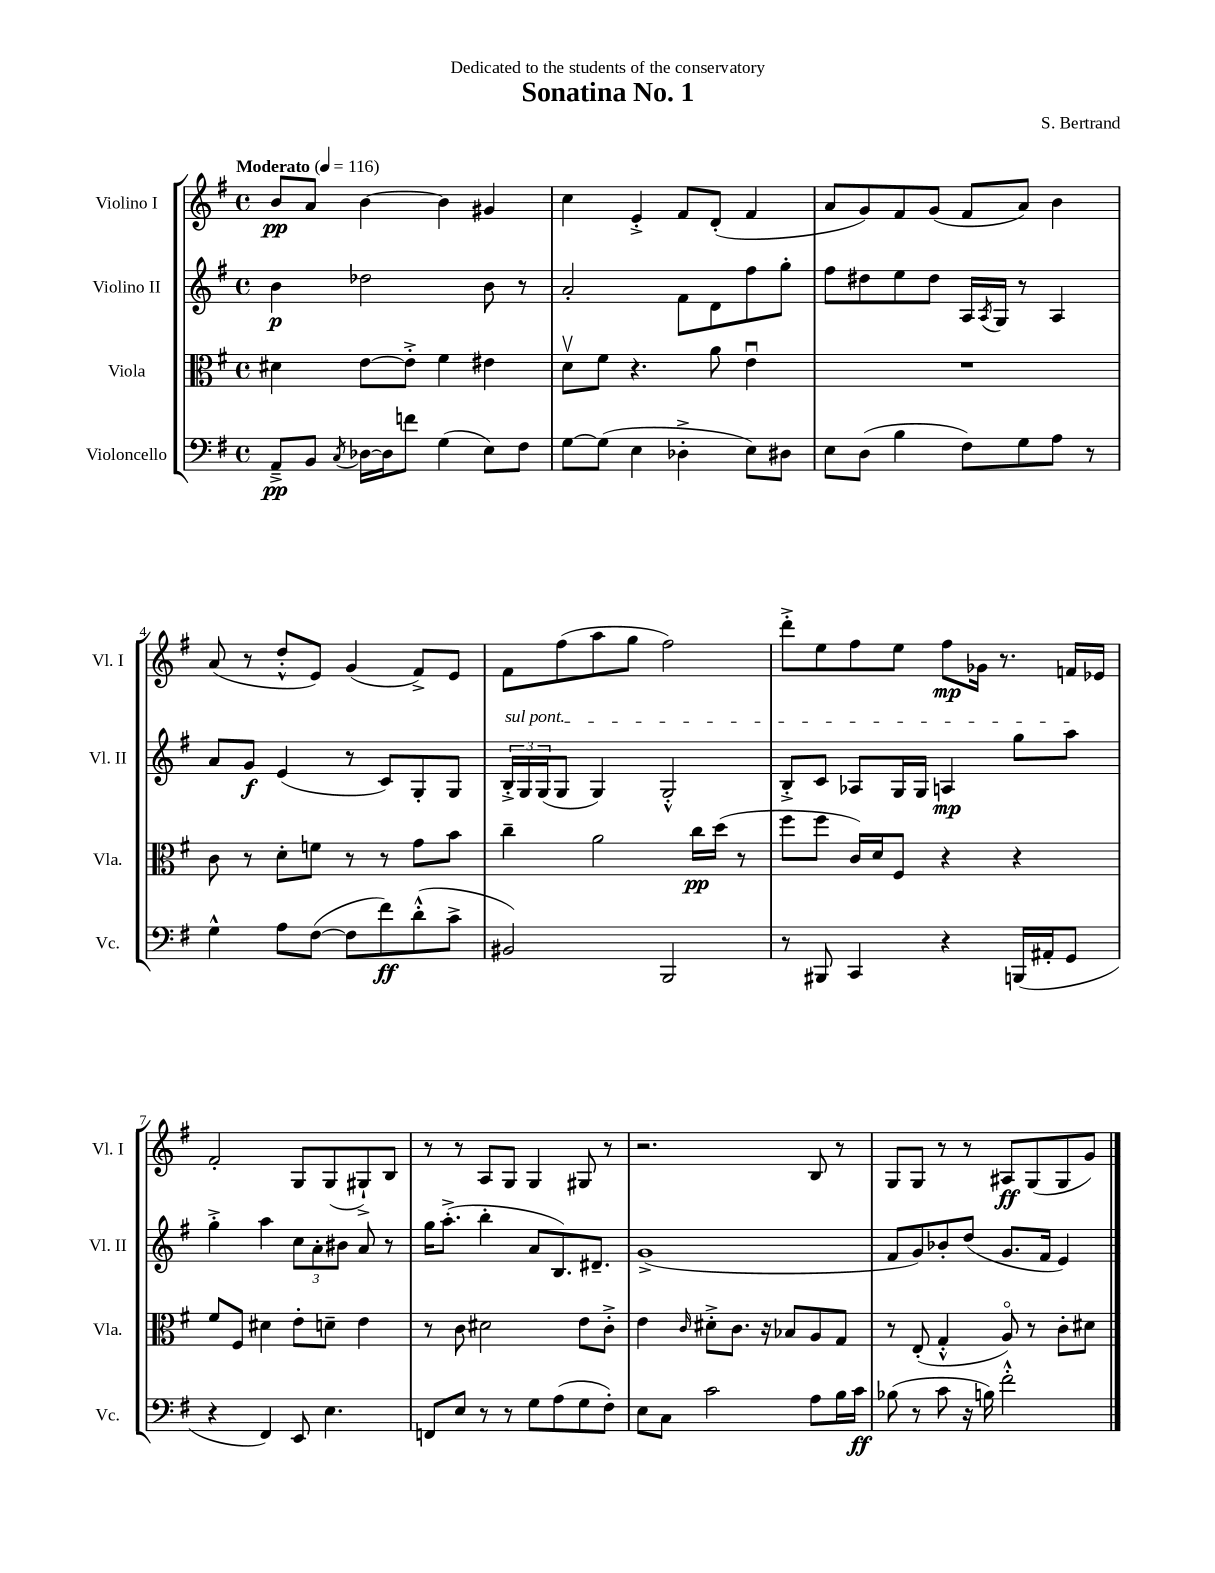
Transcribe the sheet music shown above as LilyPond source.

\header { title = "Sonatina No. 1" composer = "S. Bertrand" dedication = "Dedicated to the students of the conservatory" }
<<
\new StaffGroup <<
\new Staff = "s0" \with { instrumentName = "Violino I" shortInstrumentName = "Vl. I" } {
    \clef treble \key g \major \defaultTimeSignature \time 4/4 \tempo "Moderato" 4 = 116
    b'8\pp a'8 b'4~ b'4 gis'4 |
    c''4 e'4-.-> fis'8 d'8-.( fis'4 |
    a'8 g'8) fis'8 g'8( fis'8 a'8) b'4 |
    a'8( r8 d''8-.-^ e'8) g'4( fis'8->) e'8 |
    fis'8 fis''8( a''8 g''8 fis''2) |
    d'''8-.-> e''8 fis''8 e''8 fis''8\mp ges'16 r8. f'16 ees'16 |
    fis'2-. g8 g8( gis8-!->) b8 |
    r8 r8 a8 g8 g4 gis8 r8 |
    r2. b8 r8 |
    g8 g8 r8 r8 ais8\ff g8( g8 g'8) \bar "|." |
}
\new Staff = "s1" \with { instrumentName = "Violino II" shortInstrumentName = "Vl. II" } {
    \clef treble \key g \major \defaultTimeSignature \time 4/4
    b'4\p des''2 b'8 r8 |
    a'2-. fis'8 d'8 fis''8 g''8-. |
    fis''8 dis''8 e''8 dis''8 a16 \acciaccatura { a8 } g16 r8 a4 |
    a'8 g'8\f e'4( r8 c'8) g8-. g8 |
    \tuplet 3/2 { \once \override TextSpanner.bound-details.left.text = \markup { \italic "sul pont." } b16-.->\startTextSpan g16 g16( } g8 g4) g2-.-^ |
    b8-.-> c'8 aes8 g16 g16 a4\mp g''8 a''8\stopTextSpan |
    g''4-.-> a''4 \tuplet 3/2 { c''8 a'8-. bis'8 } a'8 r8 |
    g''16 a''8.-.->( b''4-. a'8 b8.) dis'8.-- |
    g'1->( |
    fis'8 g'8) bes'8-. d''8( g'8. fis'16 e'4) \bar "|." |
}
\new Staff = "s2" \with { instrumentName = "Viola" shortInstrumentName = "Vla." } {
    \clef alto \key g \major \defaultTimeSignature \time 4/4
    dis'4 e'8~ e'8-.-> fis'4 eis'4 |
    d'8\upbow fis'8 r4. a'8 e'4\downbow |
    R1 |
    c'8 r8 d'8-. f'8 r8 r8 g'8 b'8 |
    c''4-- a'2 c''16\pp d''16( r8 |
    fis''8 fis''8 c'16) d'16 fis8 r4 r4 |
    fis'8 fis8 dis'4 e'8-. d'8-- e'4 |
    r8 c'8 dis'2 e'8 c'8-.-> |
    e'4 \grace { c'16 } dis'8-.-> c'8. r16 bes8 a8 g8 |
    r8 e8-.( g4-.-^ a8\flageolet) r8 c'8-. dis'8 \bar "|." |
}
\new Staff = "s3" \with { instrumentName = "Violoncello" shortInstrumentName = "Vc." } {
    \clef bass \key g \major \defaultTimeSignature \time 4/4
    a,8--->\pp b,8 \acciaccatura { c8 } des16~ des16 f'8 g4( e8) fis8 |
    g8~ g8( e4 des4-.-> e8) dis8 |
    e8 d8( b4 fis8) g8 a8 r8 |
    g4-^ a8 fis8~( fis8 fis'8\ff) d'8-.-^( c'8-> |
    bis,2) b,,2 |
    r8 bis,,8 c,4 r4 b,,16( ais,16-. g,8 |
    r4 fis,4) e,8 e4. |
    f,8 e8 r8 r8 g8 a8( g8 fis8-.) |
    e8 c8 c'2 a8 b16 c'16\ff |
    bes8( r8 c'8 r16 b16) fis'2-.-^ \bar "|." |
}
>>
>>
